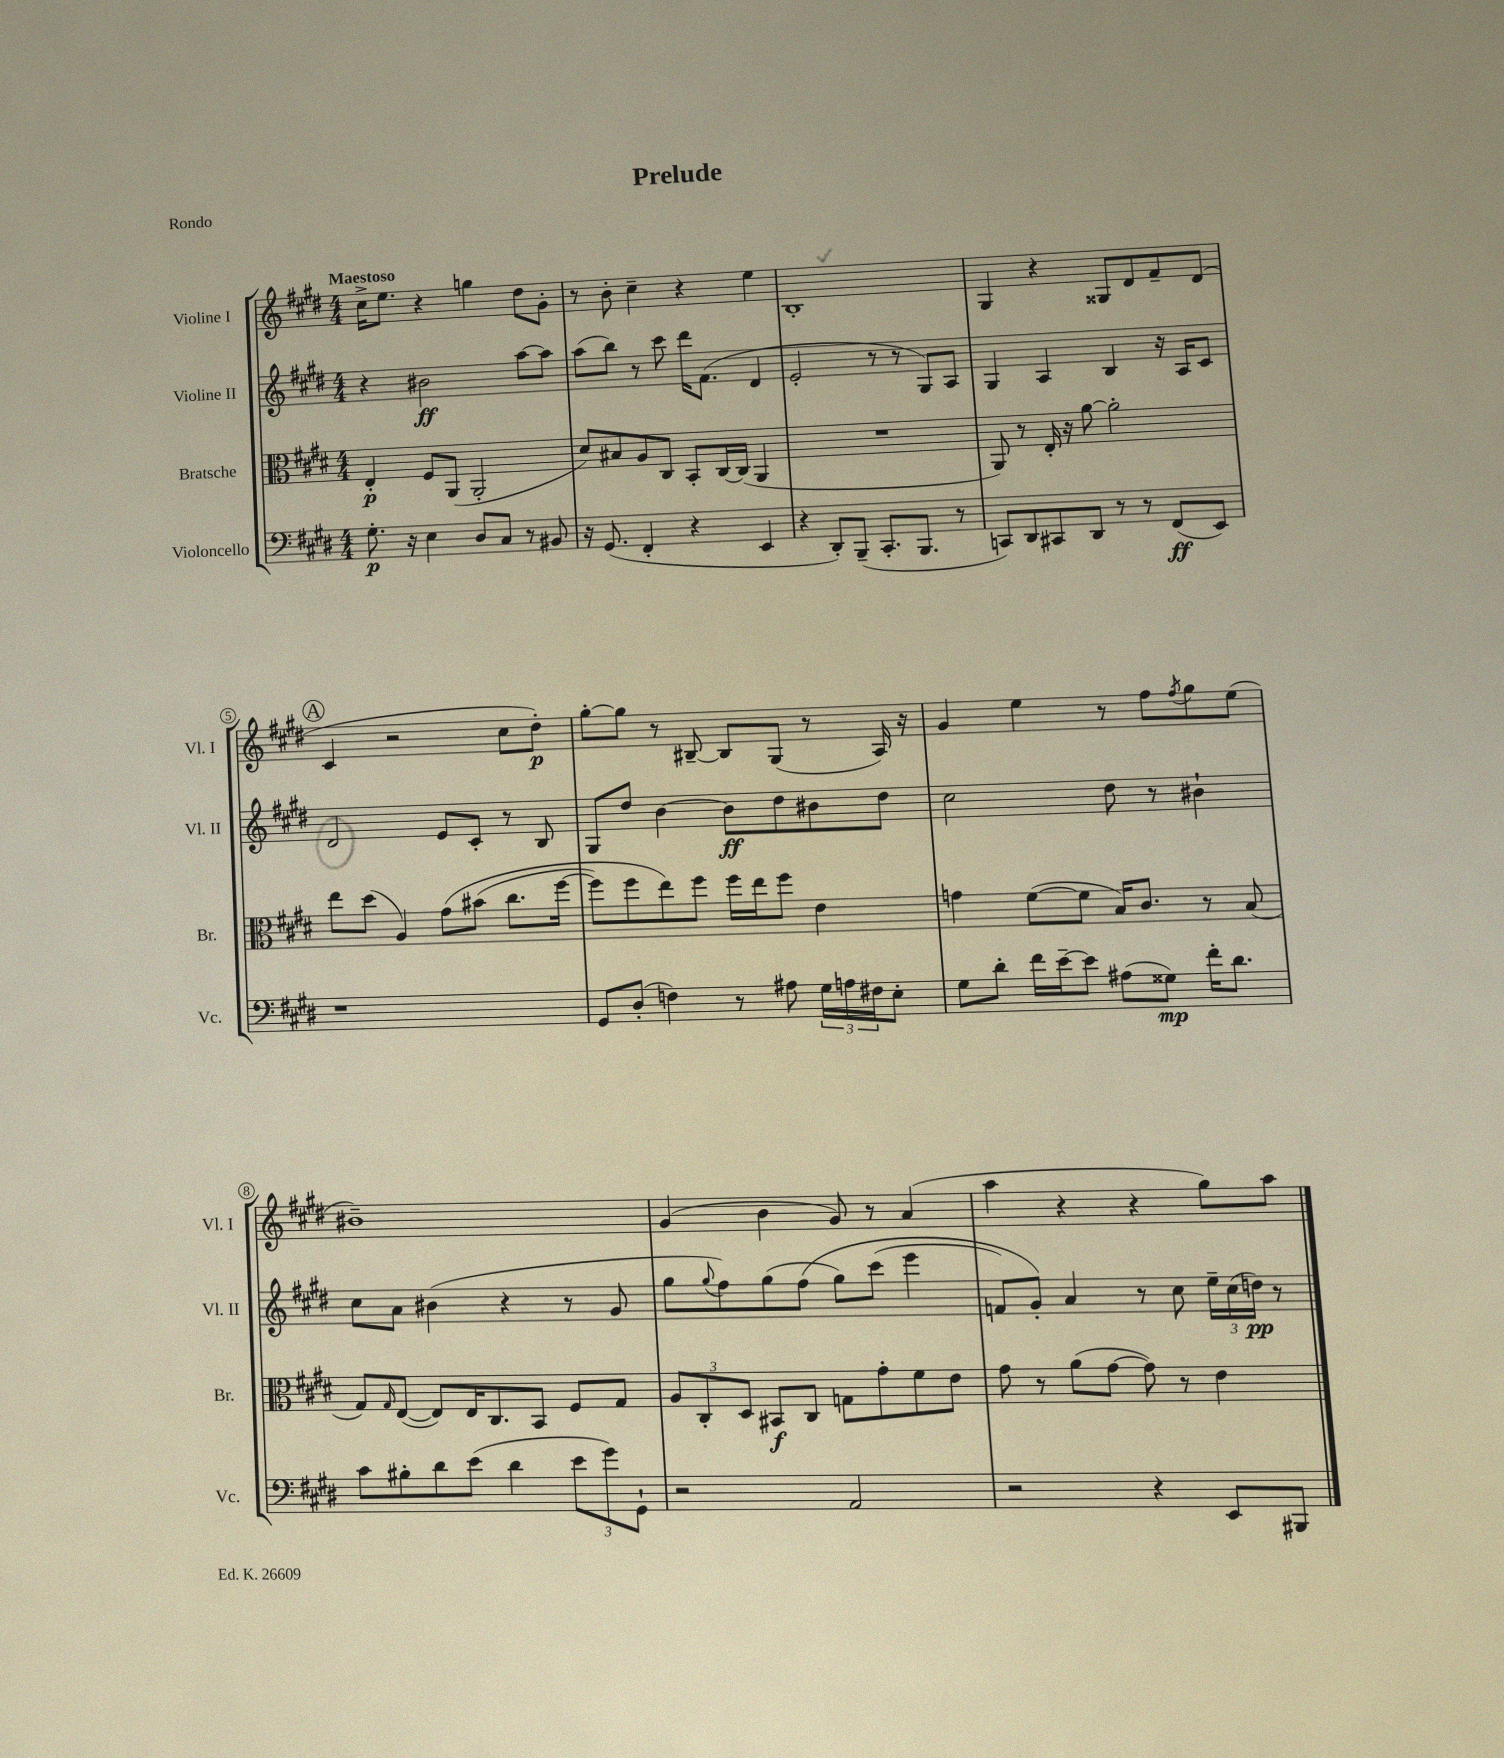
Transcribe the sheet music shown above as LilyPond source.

\header { title = "Prelude" piece = "Rondo" }
<<
\new StaffGroup <<
\new Staff = "s0" \with { instrumentName = "Violine I" shortInstrumentName = "Vl. I" } {
    \clef treble \key e \major \numericTimeSignature \time 4/4 \tempo "Maestoso"
    cis''16-> e''8. r4 g''4 dis''8 gis'8-. |
    r8 b'8-. cis''4-- r4 e''4 |
    b1-. |
    gis4 r4 gisis8 dis'8 fis'8-- dis'8( |
    \mark \markup { \circle "A" } cis'4 r2 cis''8 dis''8-.\p) |
    gis''8~-. gis''8 r8 bis8~-- bis8 gis8( r8 a16) r16 |
    gis'4 e''4 r8 fis''8 \acciaccatura { fis''8 } gis''8 e''8( |
    bis'1--) |
    gis'4( b'4 gis'8) r8 a'4( |
    a''4 r4 r4 gis''8) a''8 \bar "|." |
}
\new Staff = "s1" \with { instrumentName = "Violine II" shortInstrumentName = "Vl. II" } {
    \clef treble \key e \major \numericTimeSignature \time 4/4
    r4 bis'2\ff a''8~ a''8 |
    a''8( b''8) r8 cis'''8 dis'''16 fis'8.( dis'4 |
    e'2-. r8 r8 gis8) a8 |
    gis4 a4 b4 r16 a16 cis'8 |
    \mark \markup { \circle "A" } dis'2 e'8 cis'8-. r8 b8 |
    gis8 dis''8 b'4~ b'8\ff dis''8 bis'8 dis''8 |
    cis''2 dis''8 r8 bis'4-! |
    cis''8 a'8 bis'4( r4 r8 gis'8 |
    gis''8 \appoggiatura { gis''8 } fis''8) gis''8( fis''8\( gis''8) cis'''8( e'''4 |
    f'8) gis'8-.\) a'4 r8 cis''8 \tuplet 3/2 { e''16-- cis''16( d''16\pp) } r8 \bar "|." |
}
\new Staff = "s2" \with { instrumentName = "Bratsche" shortInstrumentName = "Br." } {
    \clef alto \key e \major \numericTimeSignature \time 4/4
    e4-.\p fis8 a,8( a,2-. |
    dis'8) bis8 a8 cis8 b,8-. cis16~ cis16( a,4 |
    R1 |
    a,8) r8 e16-. r16 a'8~ a'2-. |
    \mark \markup { \circle "A" } e''8 dis''8( a4) gis'8\( bis'8( cis''8. fis''16~ |
    fis''8) fis''8 e''8\) fis''8 fis''16 e''16 fis''8 e'4 |
    g'4 fis'8~( fis'8 b16) cis'8. r8 b8( |
    gis8) \grace { gis16 } e8~( e8) e16 cis8. b,8 fis8 gis8 |
    \tuplet 3/2 { a8 cis8-. dis8 } bis,8\f cis8 g8 gis'8-. fis'8 e'8 |
    gis'8 r8 a'8( gis'8~ gis'8) r8 e'4 \bar "|." |
}
\new Staff = "s3" \with { instrumentName = "Violoncello" shortInstrumentName = "Vc." } {
    \clef bass \key e \major \numericTimeSignature \time 4/4
    gis8.-.\p r16 e4 dis8 cis8 r8 bis,8 |
    r16 gis,8.( fis,4-. r4 e,4 |
    r4 dis,8-.) b,,8--( cis,8.-. b,,8. r8 |
    c,8) dis,8 cis,8 dis,8 r8 r8 fis,8\ff( e,8) |
    \mark \markup { \circle "A" } r1 |
    gis,8 dis8-.( f4) r8 ais8 \tuplet 3/2 { gis16 a16 fis16 } e8-. |
    gis8 dis'8-. fis'16 e'16~-- e'8 ais8( gisis8\mp) fis'16-. dis'8. |
    cis'8 bis8-. dis'8 e'8( dis'4 \tuplet 3/2 { e'8 gis'8) gis,8-! } |
    r2 a,2 |
    r2 r4 e,8 bis,,8 \bar "|." |
}
>>
>>
\layout { \context { \Score \override BarNumber.stencil = #(make-stencil-circler 0.1 0.3 ly:text-interface::print) } }
